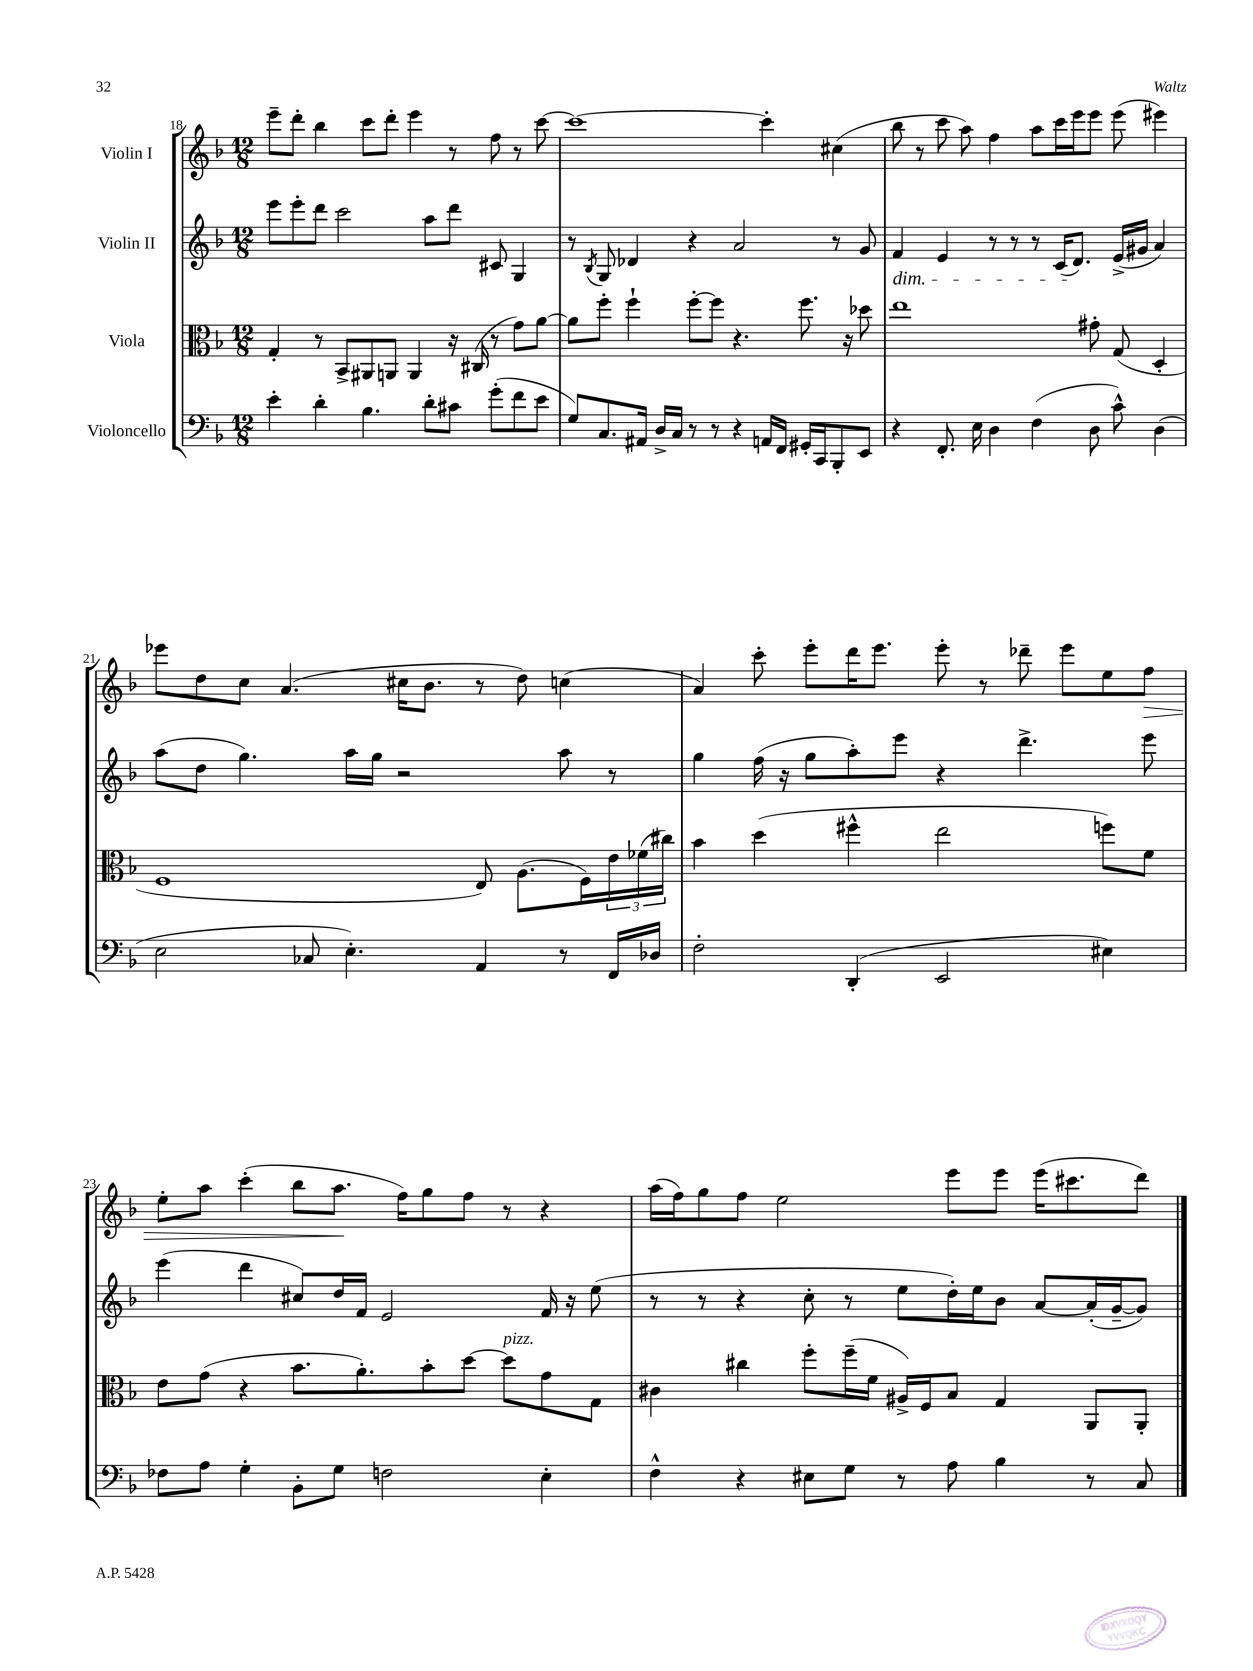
<<
\new StaffGroup <<
\new Staff = "s0" \with { instrumentName = "Violin I" } {
    \clef treble \key f \major \numericTimeSignature \time 12/8
    e'''8-- d'''8-. bes''4 c'''8 d'''8-. e'''4 r8 f''8 r8 c'''8~ |
    c'''1~ c'''4-. cis''4( |
    bes''8 r8 c'''8 a''8) f''4 a''8 c'''16 e'''16 e'''8 e'''8( eis'''4) |
    ees'''8 d''8 c''8 a'4.( cis''16 bes'8. r8 d''8) c''4( |
    a'4) c'''8-. e'''8-. d'''16 e'''8. e'''8-. r8 des'''8-- e'''8 e''8 f''8\> |
    e''8-. a''8 c'''4-.( bes''8 a''8.\! f''16) g''8 f''8 r8 r4 |
    a''16( f''16) g''8 f''8 e''2 e'''8 e'''8 e'''16( cis'''8. d'''8) \bar "|." |
}
\new Staff = "s1" \with { instrumentName = "Violin II" } {
    \clef treble \key f \major \numericTimeSignature \time 12/8
    e'''8 e'''8-. d'''8 c'''2 a''8 d'''8 cis'8 g4 |
    r8 \acciaccatura { bes8 } g8 des'4 r4 a'2 r8 g'8 |
    f'4\dim e'4 r8 r8 r8 c'16( d'8.\!) e'16->( gis'16 a'4) |
    a''8( d''8 g''4.) a''16 g''16 r2 a''8 r8 |
    g''4 f''16( r16 g''8 a''8-.) e'''8 r4 d'''4.-> e'''8 |
    e'''4( d'''4 cis''8) d''16 f'16 e'2 f'16 r16 e''8( |
    r8 r8 r4 c''8-. r8 e''8 d''16-.) e''16 bes'8 a'8~ a'16-.( g'16~-- g'8) \bar "|." |
}
\new Staff = "s2" \with { instrumentName = "Viola" } {
    \clef alto \key f \major \numericTimeSignature \time 12/8
    g4-. r8 bes,8-> ais,8 a,8 a,4 r16 cis16( r8 g'8) a'8~ |
    a'8 f''8-. f''4-! f''8~-. f''8 r4. f''8. r16 des''8 |
    e''1 gis'8-. g8( d4-. |
    f1 e8) a8.( f16) \tuplet 3/2 { e'16 fes'16( cis''16) } |
    bes'4 d''4( fis''4-^ e''2 f''8) f'8 |
    e'8 g'8( r4 bes'8. a'8.-.) bes'8-. d''8~ d''8^\markup { \italic "pizz." } g'8 g8 |
    cis'4 cis''4 f''8-. f''16--( f'16 ais16->) f16 bes8 g4 a,8 a,8-. \bar "|." |
}
\new Staff = "s3" \with { instrumentName = "Violoncello" } {
    \clef bass \key f \major \numericTimeSignature \time 12/8
    e'4-. d'4-. bes4. d'8-. cis'8 g'8-.( f'8 e'8 |
    g8) c8. ais,16 d16-> c16 r8 r8 r4 a,16 f,16 gis,16-. c,16 bes,,8-. e,8 |
    r4 f,8.-. e16 d4 f4( d8 c'8-^) d4( |
    e2 ces8 e4.-.) a,4 r8 f,16 des16 |
    f2-. d,4-.( e,2 eis4) |
    fes8 a8 g4-. bes,8-. g8 f2 e4-. |
    f4-^ r4 eis8 g8 r8 a8 bes4 r8 c8 \bar "|." |
}
>>
>>
\layout { \context { \Score currentBarNumber = #18 } }
